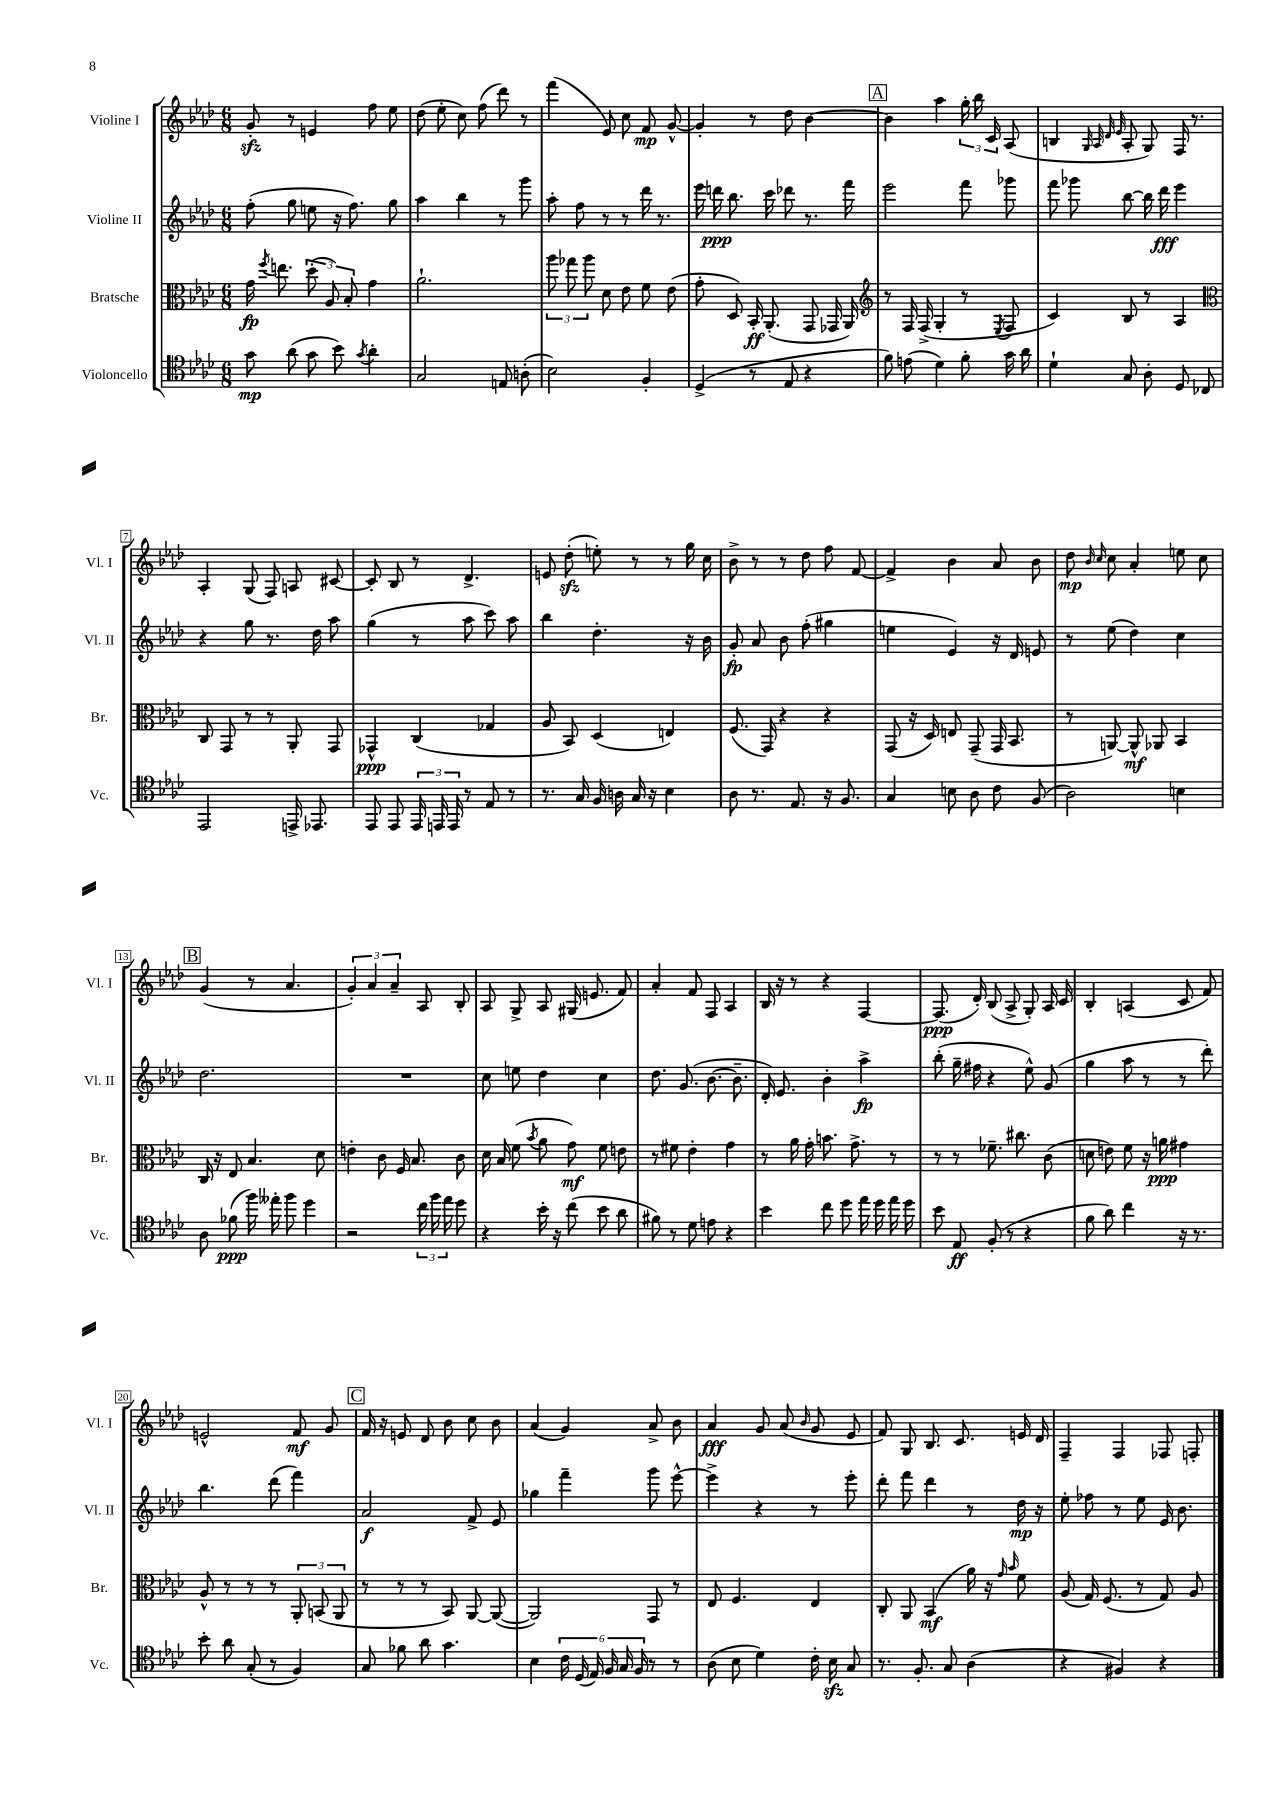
<<
\new StaffGroup <<
\new Staff = "s0" \with { instrumentName = "Violine I" shortInstrumentName = "Vl. I" } {
    \clef treble \key aes \major \numericTimeSignature \time 6/8
    \autoBeamOff g'8-.\sfz r8 e'4 f''8 ees''8 |
    des''8( ees''8-. c''8) f''8( des'''8) r8 |
    f'''4( ees'8) c''8 f'8\mp g'8~-^ |
    g'4-. r8 des''8 bes'4~ |
    \mark \markup { \box "A" } bes'4 aes''4 \tuplet 3/2 { g''16-. bes''16 c'16 } aes8( |
    b4 \grace { g32 aes32 des'32 ees'32 } aes8-. g8) f16 r8. |
    aes4-. g8( f8) a8 cis'8~ |
    cis'8-. bes8 r8 des'4.-> |
    e'8 des''8-.\sfz( e''8-.) r8 r8 g''16 c''16 |
    bes'8-> r8 r8 des''8 f''8 f'8~ |
    f'4-> bes'4 aes'8 bes'8 |
    des''8\mp \grace { bes'16 c''16 } c''8 aes'4-. e''8 c''8 |
    \mark \markup { \box "B" } g'4( r8 aes'4. |
    \tuplet 3/2 { g'4-.) aes'4 aes'4-- } aes8 bes8-. |
    aes8 g8-> aes8 gis16( e'8. f'8) |
    aes'4-. f'8 f8 aes4 |
    bes16 r16 r8 r4 f4~ |
    f8.\ppp( des'16-.) bes8( aes8-> g8-.) aes16 c'16 |
    bes4-. a4( c'8 f'8) |
    e'2-^ f'8\mf g'8 |
    \mark \markup { \box "C" } f'16 r16 e'8 des'8 bes'8 c''8 bes'8 |
    aes'4( g'4) aes'8-> bes'8 |
    aes'4\fff g'8 aes'8( \grace { bes'16 } g'8 ees'8 |
    f'8) g8 bes8. c'8. e'16 des'16 |
    f4-- f4 fes8 f8-. \bar "|." |
}
\new Staff = "s1" \with { instrumentName = "Violine II" shortInstrumentName = "Vl. II" } {
    \clef treble \key aes \major \numericTimeSignature \time 6/8
    \autoBeamOff f''8-.( g''8 e''8 r16 f''8.) g''8 |
    aes''4 bes''4 r8 g'''8 |
    aes''8-. f''8 r8 r8 des'''16 r8. |
    ees'''16 d'''16\ppp bes''8. c'''16 des'''8 r8. f'''16 |
    \mark \markup { \box "A" } ees'''2 f'''8 ges'''8 |
    f'''8 ges'''8 bes''8~ bes''16 des'''16\fff ees'''4 |
    r4 g''8 r8. des''16 aes''8 |
    g''4( r8 aes''8 c'''8) aes''8 |
    bes''4 des''4.-. r16 bes'16 |
    g'8-.\fp aes'8 bes'8 f''8-.( gis''4 |
    e''4 ees'4) r16 des'16 e'8 |
    r8 ees''8( des''4) c''4 |
    \mark \markup { \box "B" } des''2. |
    R2. |
    c''8 e''8 des''4 c''4 |
    des''8. g'8.( bes'8.~ bes'8.-- |
    des'16-.) ees'8. bes'4-. aes''4->\fp |
    bes''8-.( g''16-- fis''16 r4 ees''8-^) g'8( |
    g''4 aes''8 r8 r8 des'''8-.) |
    bes''4. des'''8( f'''4) |
    \mark \markup { \box "C" } aes'2\f f'8-> ees'8 |
    ges''4 f'''4-- g'''8 ees'''8~-^ |
    ees'''4-> r4 r8 ees'''8-. |
    des'''8-. f'''8 des'''4 r8 des''16\mp r16 |
    ees''8-. fes''8 r8 ees''8 ees'16 bes'8. \bar "|." |
}
\new Staff = "s2" \with { instrumentName = "Bratsche" shortInstrumentName = "Br." } {
    \clef alto \key aes \major \numericTimeSignature \time 6/8
    \autoBeamOff g'16\fp \acciaccatura { f''8 } e''8. \tuplet 3/2 { des''8-.( aes8) bes8-. } g'4 |
    aes'2.-! |
    \tuplet 3/2 { aes''8 ges''8 aes''8 } des'8 ees'8 f'8 ees'8( |
    g'8-. des8) bes,16-.\ff aes,8.-.( g,8 ges,16 aes,16) |
    \mark \markup { \box "A" } \clef treble r8 f16 f16->( g4-. r8 \acciaccatura { ees8 } f8 |
    c'4) bes8 r8 aes4 |
    \clef alto c8 g,8 r8 r8 aes,8-. g,8 |
    ges,4-^\ppp c4( ges4 |
    aes8 bes,8) des4( e4) |
    f8.( g,16) r4 r4 |
    g,8( r16 des16) e8 g,8--( g,16 bes,8. |
    r8 a,8~) a,8-^\mf aes,8 bes,4 |
    \mark \markup { \box "B" } c16 r16 ees8 bes4. des'8 |
    e'4-. c'8 f16 bes8. c'8 |
    des'16 bes16 f'8( \acciaccatura { bes'8 } aes'8 g'8\mf) f'8 e'8 |
    r8 fis'8 ees'4-. g'4 |
    r8 aes'16 g'16-. b'8. g'8.-> r8 |
    r8 r8 fes'8.-- cis''8. c'8( |
    d'8 e'8) f'8 r16 a'16\ppp gis'4 |
    aes8-^ r8 r8 r8 \tuplet 3/2 { aes,8-. b,8( aes,8 } |
    \mark \markup { \box "C" } r8 r8 r8 bes,8) aes,8~ aes,8~( |
    aes,2) g,8 r8 |
    ees8 f4. ees4 |
    c8-. aes,8 bes,4\mf( aes'16) r16 \grace { g'16 bes'16 } f'8 |
    aes8( g16) f8.( r8 g8) aes8 \bar "|." |
}
\new Staff = "s3" \with { instrumentName = "Violoncello" shortInstrumentName = "Vc." } {
    \clef tenor \key aes \major \numericTimeSignature \time 6/8
    \autoBeamOff g'8\mp aes'8( g'8 bes'8) \acciaccatura { g'8 } aes'4-. |
    g2 e8 a8-.( |
    bes2) f4-. |
    des4->( r8 ees8 r4 |
    \mark \markup { \box "A" } f'8) e'8( des'4) f'8-. g'16 aes'16 |
    des'4-! g8 aes8-. des8 ces8 |
    ees,2 e,16-> ees,8. |
    ees,8 ees,8 \tuplet 3/2 { ees,16 e,16 e,16 } r8 ees8 r8 |
    r8. g16 f16 a16 g16 r16 bes4 |
    aes8 r8. ees8. r16 f8. |
    g4 b8 aes8 c'8 f8( |
    aes2) b4 |
    \mark \markup { \box "B" } aes8 fes'8\ppp( f''16) eeses''16-. f''8 des''4 |
    r2 \tuplet 3/2 { c''16 f''16 ees''16 } des''8 |
    r4 bes'16-. r16 c''8( bes'8 aes'8 |
    fis'8) r8 des'8 e'8 r4 |
    bes'4 c''8 des''8 ees''16 des''16 ees''16 des''16 |
    bes'8 ees8\ff f8-.( r8 r4 |
    f'8 aes'8) c''4 r16 r8. |
    bes'8-. aes'8 g8-.( r8 f4) |
    \mark \markup { \box "C" } g8 fes'8 aes'8 g'4. |
    bes4 \tuplet 6/4 { c'16 des16( ees16) f16 g16 f16 } r8 r8 |
    aes8( bes8 des'4) c'16-. bes16\sfz g8 |
    r8. f8.-. g8 aes4( |
    r4 fis4) r4 \bar "|." |
}
>>
>>
\layout { \context { \Score \override BarNumber.stencil = #(make-stencil-boxer 0.1 0.3 ly:text-interface::print) } }
